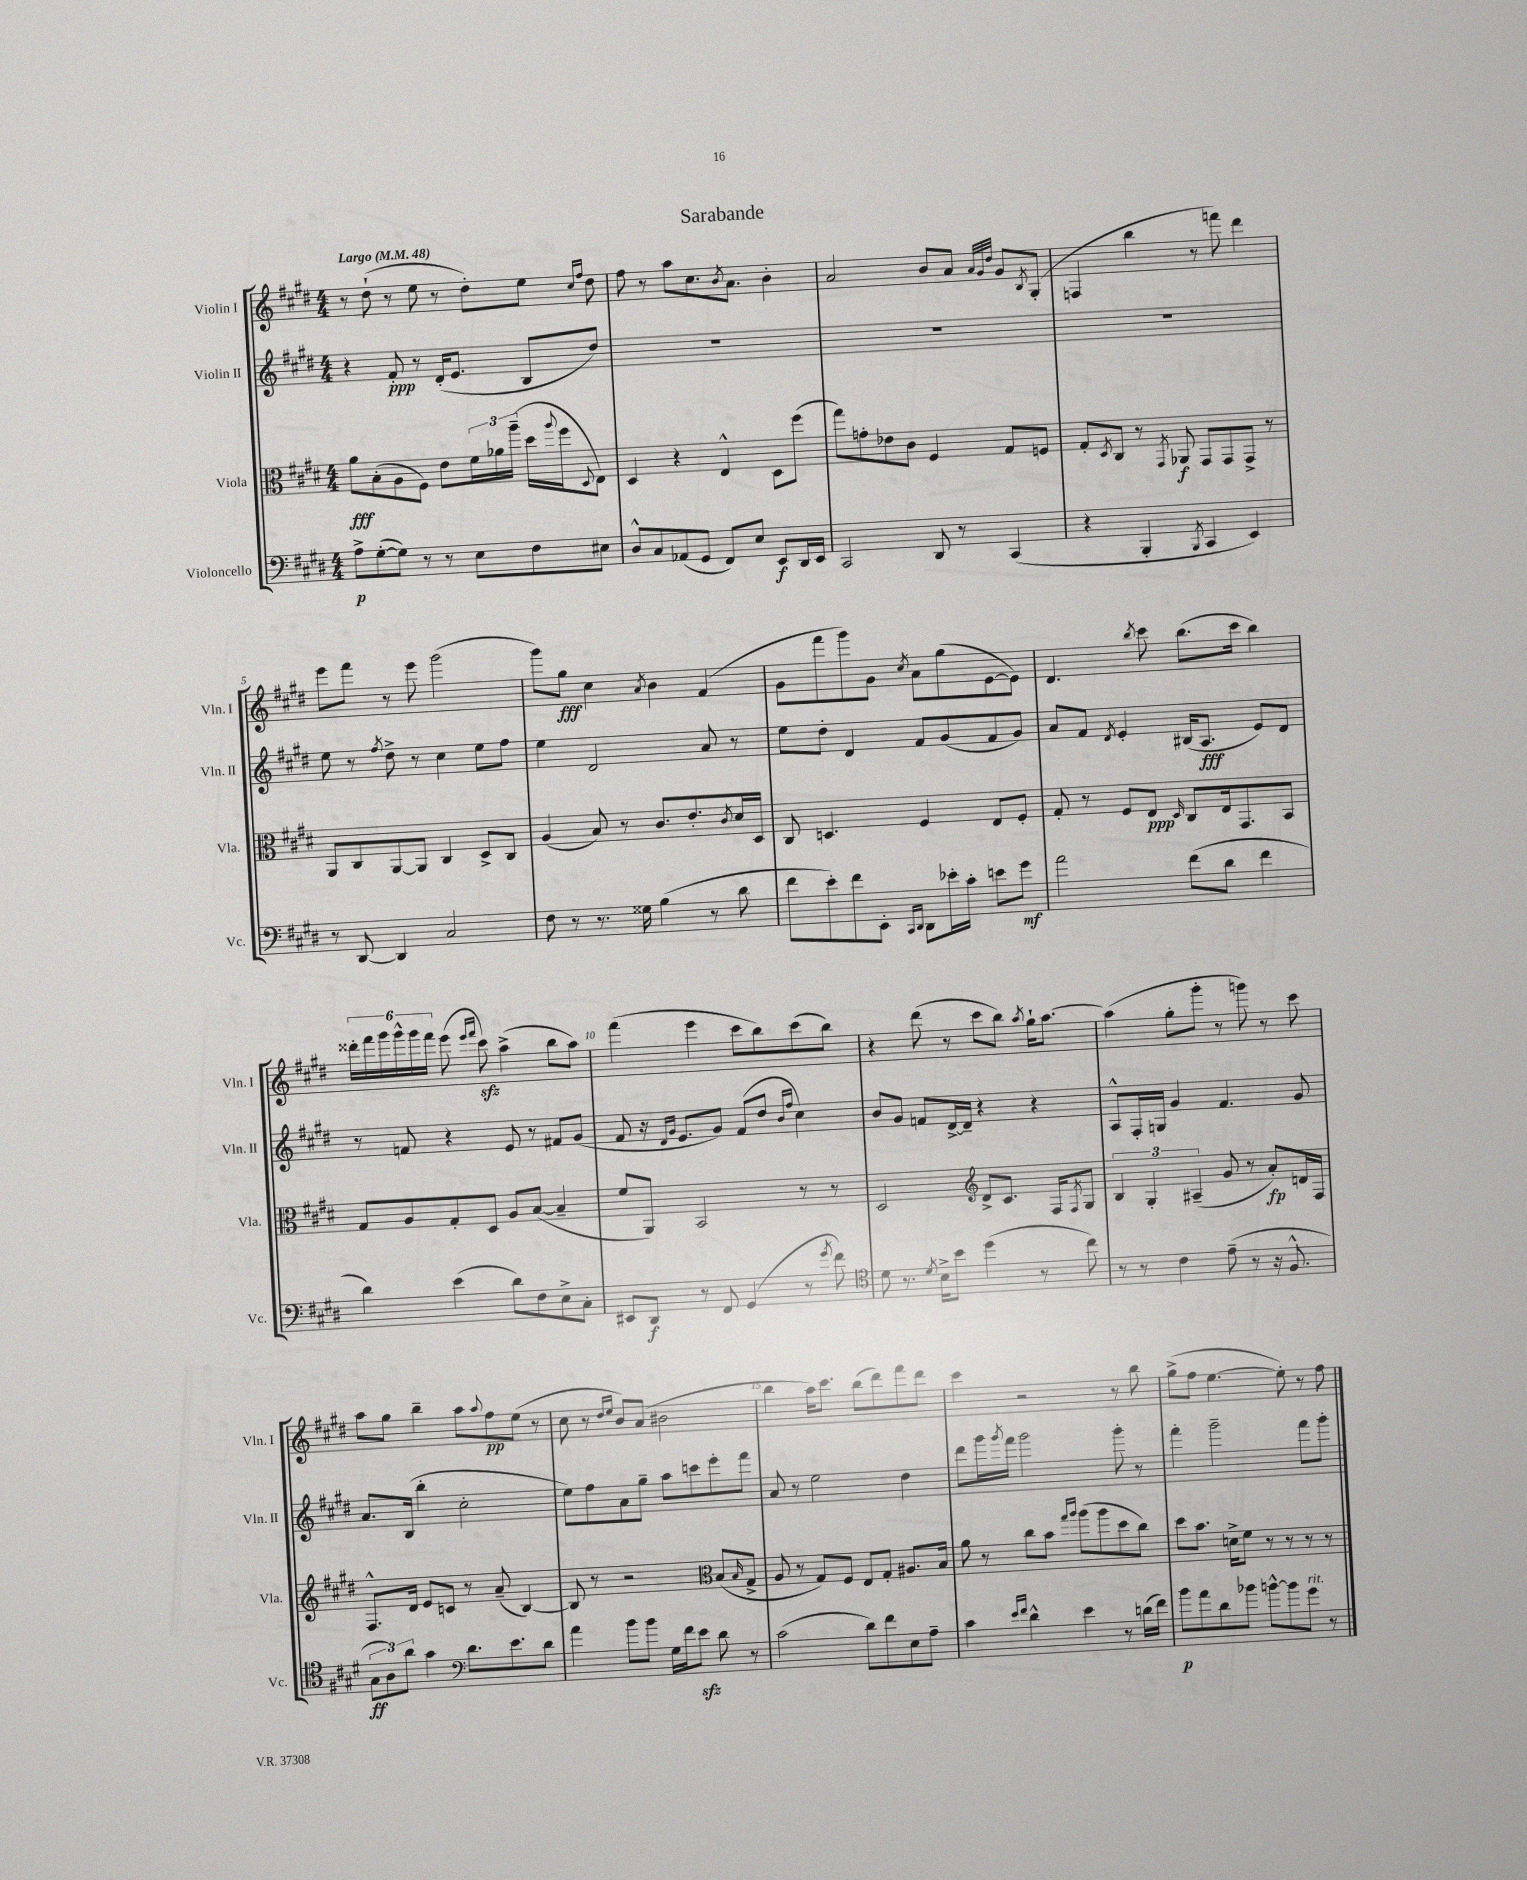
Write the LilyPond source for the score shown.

\header { title = "Sarabande" }
<<
\new StaffGroup <<
\new Staff = "s0" \with { instrumentName = "Violin I" shortInstrumentName = "Vln. I" } {
    \clef treble \key e \major \numericTimeSignature \time 4/4 \tempo "Largo" 4 = 48
    r8 dis''8-!( r8 e''8 r8 dis''8-.) e''8 \grace { cis''16 fis''16 } dis''8 |
    fis''8 r8 a''8 cis''8. \acciaccatura { b'8 } a'8. b'4-. |
    a'2 b'8 a'8 \grace { a'32 gis'32 dis''32 } gis'8 \acciaccatura { b8 } gis8-.( |
    f4 b''4 r8 f'''8) dis'''4 |
    e'''8 fis'''8 r8 e'''8 gis'''2( |
    gis'''8) gis''8\fff cis''4 \acciaccatura { a'8 } b'4 fis'4( |
    gis'8 fis'''8 gis'''8) gis'8 \acciaccatura { cis''8 } a'8 gis''8( e'8~ e'8) |
    dis'4. \acciaccatura { b''8 } cis'''8 b''8.( cis'''16 b''4) |
    \tuplet 6/4 { disis'''16-. fis'''16 gis'''16 gis'''16-^ gis'''16 fis'''16 } e'''8( \grace { e'''16 fis'''16 } cis'''8\sfz) a''4->( b''8 a''8) |
    fis'''4( e'''4 cis'''8 b''8) cis'''8( b''8) |
    r4 dis'''8( r8 cis'''8 b''8) \acciaccatura { a''8 } gis''16-! a''8.~ |
    a''4( gis''8-. gis'''8-. r8 g'''8) r8 cis'''8 |
    a''8 gis''8 b''4-- a''8 \appoggiatura { a''8 } fis''8\pp e''8( r8 |
    cis''8 r8 \grace { dis''16 e''16 } b'8) a'8( bis'2 |
    b''4 a''16) cis'''8. b''8( dis'''8) fis'''8 dis'''8 |
    cis'''4 r2 r8 b''8 |
    gis''8->( fis''8 e''4.~ e''8-.) r8 fis''8 \bar "|." |
}
\new Staff = "s1" \with { instrumentName = "Violin II" shortInstrumentName = "Vln. II" } {
    \clef treble \key e \major \numericTimeSignature \time 4/4
    r4 fis'8-.\ppp r8 dis'16-.( e'8. b8 dis''8) |
    R1 |
    R1 |
    R1 |
    e''8 r8 \acciaccatura { fis''8 } dis''8-> r8 cis''4 e''8 fis''8 |
    e''4 dis'2 a'8 r8 |
    e''8 dis''8-. dis'4 fis'8 gis'8( fis'8 gis'8) |
    a'8 fis'8 \acciaccatura { dis'8 } e'4-. bis16( a8.\fff e'8) dis'8 |
    r8 f'8 r4 e'8 r8 fis'8 gis'8( |
    fis'8 r16 \grace { dis'16 gis'16 } e'8. gis'8) fis'8( dis''8 \grace { b'16 fis''16 } cis''4) |
    b'8 gis'8 f'8 dis'16~-> dis'16-- r4 r4 |
    a8-^ fis16-. g16 gis'4 fis'4. gis'8 |
    a'8. b16( b''4-. cis''2-. |
    e''8) fis''8 a'8 gis''8-- a''8 c'''8 e'''8-. fis'''8 |
    a'8 r8 e''2 dis''4 |
    dis'''8 gis'''16 \acciaccatura { gis'''8 } fis'''16 gis'''2 gis'''8-. r8 |
    fis'''4-. gis'''2-- fis'''8 gis'''8-. \bar "|." |
}
\new Staff = "s2" \with { instrumentName = "Viola" shortInstrumentName = "Vla." } {
    \clef alto \key e \major \numericTimeSignature \time 4/4
    a'8\fff b8-.( a8 fis8) e'8 \tuplet 3/2 { fis'16 aes'16 a''16--( } dis''16 \appoggiatura { a''8 } fis''16 \appoggiatura { dis8 } e8) |
    dis4 r4 e4-^ dis8 fis''8( |
    gis''8) g'8-. ees'8 cis'8 fis4 gis8 f8 |
    gis8-. \acciaccatura { dis8 } cis8 r8 \acciaccatura { gis,8 } aes,8\f gis,8 gis,8 gis,8-> r8 |
    a,8 cis8 a,8~ a,8 cis4 dis8-> cis8 |
    a4( b8) r8 cis'8. e'8.-. \acciaccatura { cis'8 } dis'16 dis16 |
    cis8 d4. fis4 e8 fis8-. |
    gis8-. r8 fis8 e8\ppp \grace { dis16 } cis8 e16 gis,8. b,8 |
    gis8 a8 gis8-. dis8 a8 b8~( b4-- |
    fis'8 a,8) b,2 r8 r8 |
    dis2 \clef treble dis'8-> cis'8. fis16 \acciaccatura { fis8 } gis8 |
    \tuplet 3/2 { b4 gis4-. ais4--( } gis'8 r8 a'8-.\fp) d'16 fis16 |
    fis8.-^ dis'16 e'8 c'8 r8 a'8--( b4~) |
    b8 r8 r2 \clef alto b8( \grace { b16 } gis8-> |
    a8 r8 gis8) fis8 e8 gis8-. ais8. b16 |
    a'8 r8 cis''8 b'8 \grace { gis''16 a''16 } a''8( a''8 dis''8 cis''8) |
    dis''8 b'8. d'16-> fis'8 r8 r8 r8 r8 \bar "|." |
}
\new Staff = "s3" \with { instrumentName = "Violoncello" shortInstrumentName = "Vc." } {
    \clef bass \key e \major \numericTimeSignature \time 4/4
    a8->\p gis8~-.( gis8) r8 r8 e8 fis8 eis8 |
    dis8-^ cis8 aes,8( gis,8 fis,8) e8 e,8\f dis,16 e,16 |
    cis,2 dis,8 r8 cis,4( |
    r4 b,,4-. \acciaccatura { b,,8 } cis,4 e,4) |
    r8 dis,8~ dis,4 cis2 |
    fis8 r8 r8. gisis16 b4( r8 dis'8 |
    fis'8 e'8-.) fis'8 e,8-. \grace { cis,16 dis,16 } dis,8 ees'16-. cis'16-. e'8 gis'8\mf |
    a'2 fis'8( dis'8 fis'4 |
    dis'4) e'4( dis'8) fis8 e8-> cis8-. |
    eis,8 dis,8\f r8 fis,8 gis,4( r8 \acciaccatura { gis'8 } fis'8) |
    \clef tenor dis'8 r8. \acciaccatura { dis'8 } b16-> b'8 dis''4( r8 cis''8) |
    r8 r8 cis'4 e'8--( r8 r16 fis8.-^ |
    \tuplet 3/2 { gis8\ff a8) a'8 } gis'4 \clef bass dis'8. e'8. dis'8 |
    a'4 b'8 b'8 gis16 fis'16 e'8\sfz dis'8 r8 |
    cis'2( dis'8) fis'8 e8 a8-- |
    cis'4 \grace { e'16 fis'16 } dis'4-^ e'4 r8 d'16( fis'16) |
    b'8\p a'8 dis'8 bes'8 b'8~-^ b'8 gis'8^\markup { \italic "rit." } r8 \bar "|." |
}
>>
>>
\layout { \context { \Score \override BarNumber.break-visibility = ##(#f #t #t) barNumberVisibility = #(every-nth-bar-number-visible 5) } }
